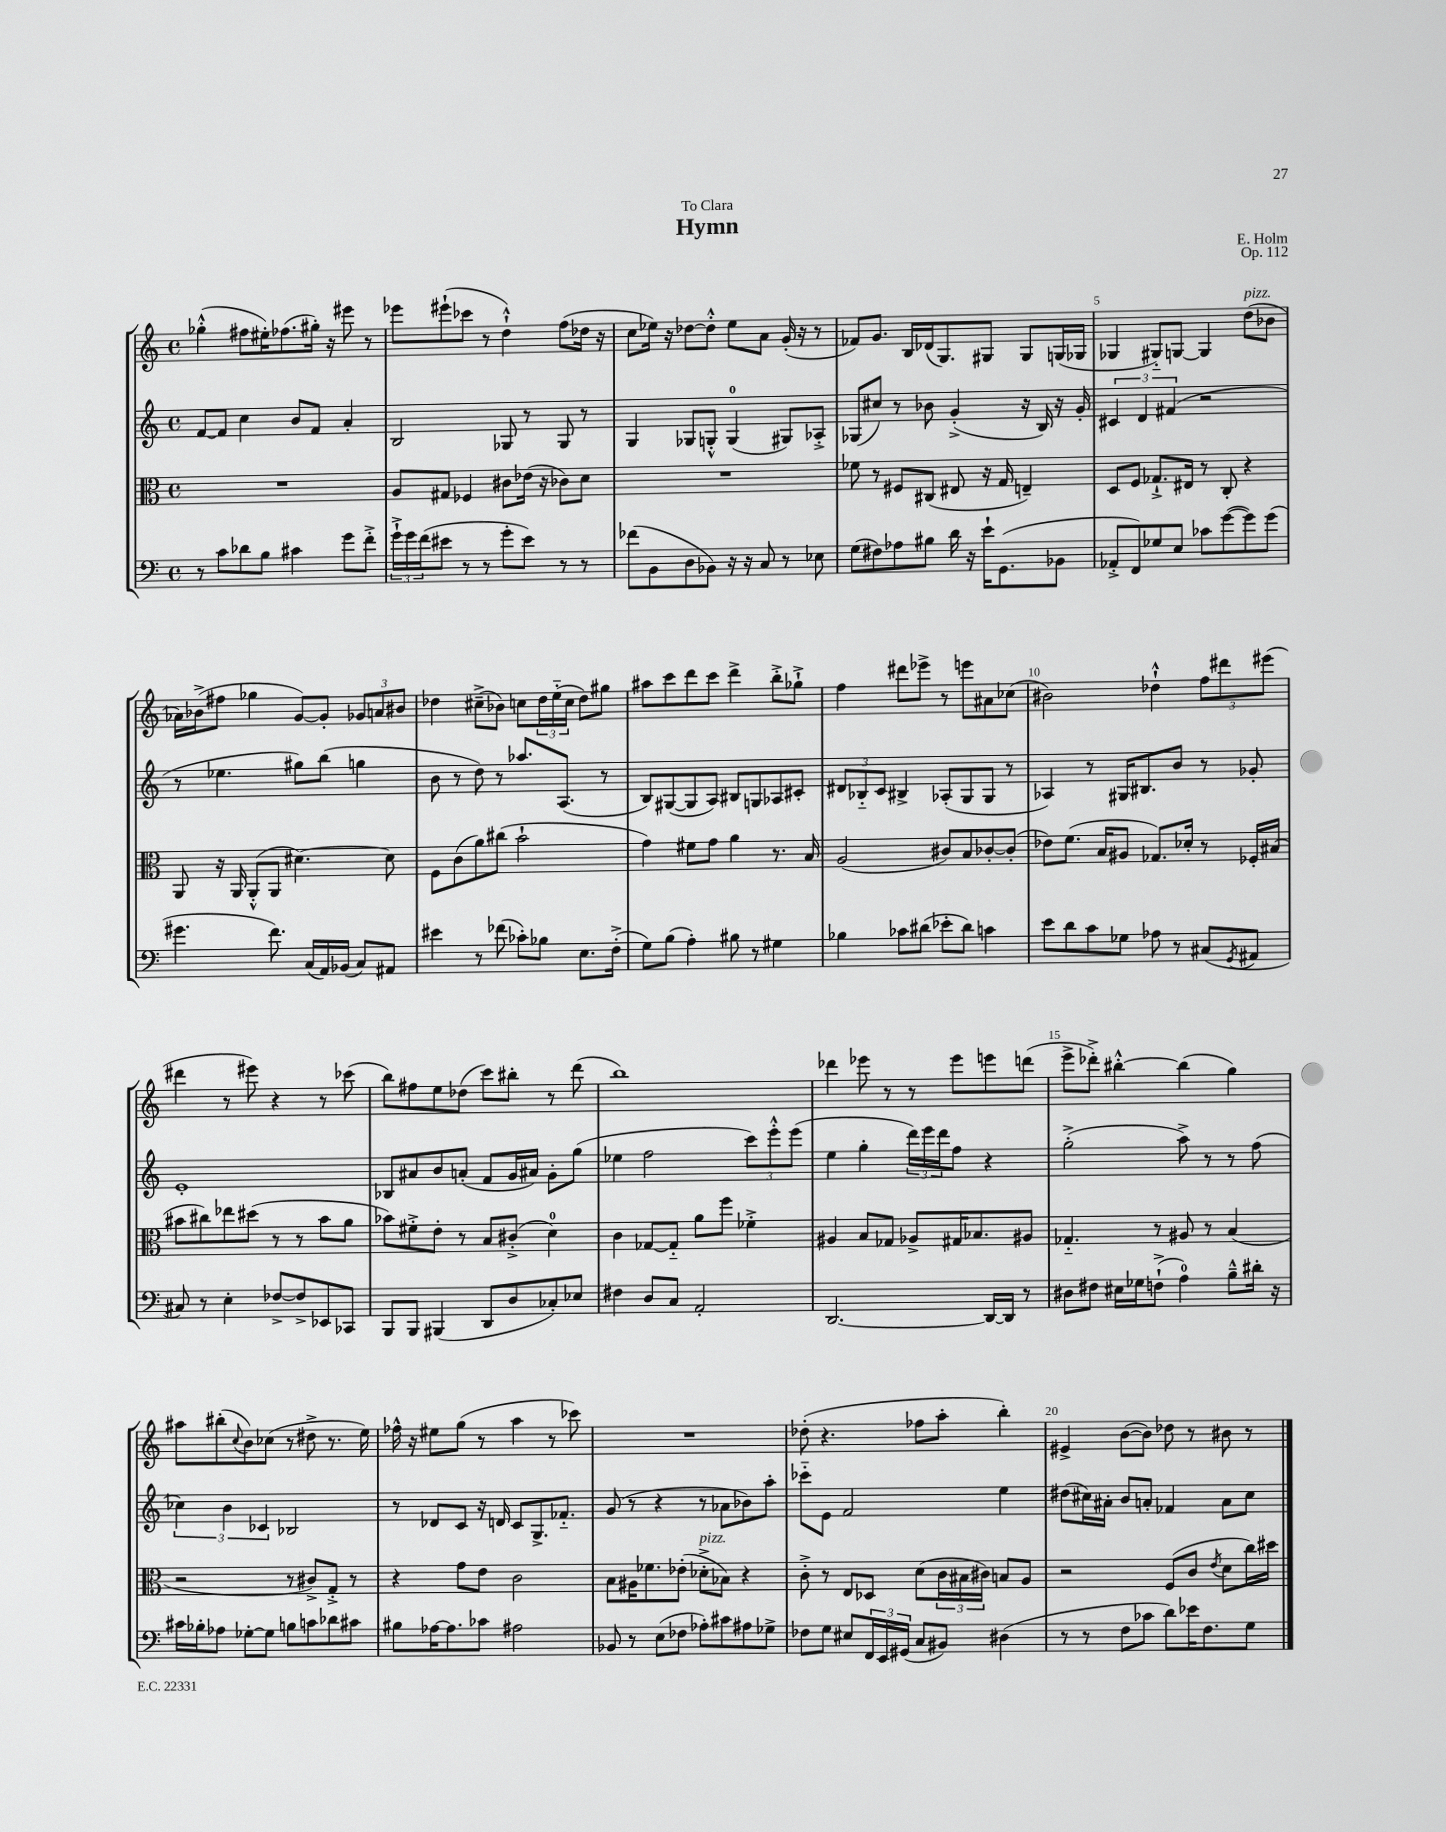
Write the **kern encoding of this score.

**kern	**kern	**kern	**kern
*part4	*part3	*part2	*part1
*staff4	*staff3	*staff2	*staff1
*clefF4	*clefC3	*clefG2	*clefG2
*k[]	*k[]	*k[]	*k[]
*M4/4	*M4/4	*M4/4	*M4/4
*met(c)	*met(c)	*met(c)	*met(c)
=1	=1	=1	=1
8r	1r	[8f/L	(4gg-X'^^\
8c\L	.	8f/J]	.
8d-X\	.	4cc\	8ff#X\L
8B\J	.	.	16ee#X'\K)
.	.	.	(8.ff-X\
4c#X\	.	8b/L	.
.	.	8f/J	16gg#X'\Jk)
.	.	.	16r
8g\L	.	4a'/	8eee#X\
8f'^\J	.	.	8r
=2	=2	=2	=2
24g`^\LL	8A/L	2B/	8eee-X\L
24g\	.	.	.
(24f\J	.	.	.
8e#X\J	8G#X/J	.	(8eee#X`\
8r	4F-X/	.	8ccc-X\J
8r	.	.	8r
8g'\L	8c#X\L	8G-X/	4dd`^^\)
8e#\J)	(16e-X\Jk	8r	.
.	16r	.	.
8r	8c-X\L)	8G-/	(8ff\L
8r	8d\J	8r	16dd-X\Jk
.	.	.	16r
=3	=3	=3	=3
(8f-X\L	1r	4G/	8cc\L
8BB\	.	.	16ee-X\Jk)
.	.	.	16r
8D\	.	8G-X/L	[8dd-X\L
8BB-X\J)	.	8Gn'^^/J	8dd-'^^\J]
16r	.	(4G/	8ee-\L
16r	.	.	.
8C/	.	.	8a\J
8r	.	8G#X/L)	(16g'/
.	.	.	16r
8E-X\	.	8A-X'^/J	8r
=4	=4	=4	=4
(8G\L	8f-X\	(8G-X/L	8f-X/L)
8F#X\)	8r	8cc#X/J)	8.g/J
8A-X\	8F#X/L	8r	.
.	.	.	16B/LL
8B#X\J	(8C#X/J	8b-X\	(16d-X/J
.	.	.	8.G/)
16d\	8E#X/	(4g'^/	.
16r	.	.	.
16e`\KL	16r	.	8G#X/J
(8.GG\	16G/	.	.
.	4En~/)	16r	8G#/L
.	.	16B/)	.
8BB-X\J	.	16r	(16Gn/L
.	.	16g'/	16G-X/JJ
=5	=5	=5	=5
8AA-X'^/L	8D/L	6c#X/	4G-X/
8FF/)	8F/J	.	.
.	.	6d/	.
8G-X/	8.G-X`^/L	.	8G#X/L)
.	.	(6f#X/	.
8E/J	.	.	[8Gn/J
.	16E#X/Jk	.	.
8c-X\L	8r	2r	4G/]
([8g\	8C'/	.	.
!	!	!	!LO:TX:a:i:t=pizz.
8g\])	4r	.	(8dd\L
(8g\J	.	.	8b-X\J
!!LO:LB:g=z
=6	=6	=6	=6
4.g#X\	8AA/	8r	16a-X\LL)
.	.	.	(16b-X^\J
.	16r	4.ee-X\	8ff#X\J
.	16AA/	.	.
.	(8AA'^^/L	.	4gg-X\
8.f\)	8AA/J	.	.
.	[4.d#X\)	8gg#X\L)	[8g/L)
(16C/LL	.	.	.
16AA/)	.	(8bb\J	8g'/J]
(16BB-X/JJ	.	.	.
8C/L)	.	4ggn\	12g-X/L
.	.	.	12an/
8AA#X/J	8d#\]	.	.
.	.	.	12b#X/J
=7	=7	=7	=7
4e#X\	8F\L	8b\	4dd-X\
.	(8c\	8r	.
8r	8a\)	8dd\)	(8cc#X~^\L
(8f-X\	(8cc#X\J	8r	8b-X\J)
8c-X'\L)	2b`\	8.aa-X/L	8ccn\L
8B-X\J	.	.	24dd-\L
.	.	.	(24ee\
.	.	(8.A/J	.
.	.	.	24cc\JJ
8.E\L	.	.	8dd-\L)
.	.	8r	8gg#X\J
(16F'^\Jk	.	.	.
=8	=8	=8	=8
8G\L)	4g\)	8B/L)	8aa#X\L
(8B\J	.	([8G#X/	8ccc\
4A'\)	8f#X\L	8G#/]	8ddd\
.	8g\J	8A/J)	8ccc\J
8B#X\	4a\	8B#X/L	4ddd^\
8r	.	8Gn/	.
4G#X\	8.r	8A-X/	8bb'^\L
.	.	8c#X'/J	8gg-X`^\J
.	16B/	.	.
=9	=9	=9	=9
4B-X\	(2A/	12d#X/L	4ff\
.	.	12B-X/	.
.	.	12c/J	.
8c-X\L	.	4B#X^/	8ddd#X\L
(8d#X\J	.	.	8eee-X^\J
8e-X'\L	8c#X/L)	(8A-X'/L	8r
8d#\J)	8B/	8G/	8eeen\L
4cn\	[8c-X'/	8G/J	8a#X\
.	(8c-'/J]	8r	(8cc-X\J
=10	=10	=10	=10
8e\L	8e-X\L)	4A-X/)	2b#X\)
8d\	(8.f\J	.	.
8c\	.	8r	.
.	16B/KL	.	.
8G-X\J	8A#X/J	16G#X/KL	.
.	.	8.B#X/	.
8A-X\	8.G-X/L)	.	4dd-X`^^\
8r	.	8b/J	.
.	16d-X'/Jk	.	.
(8C#X/L	8r	8r	12ff\L
.	.	.	12ddd#X\
8qGG/	.	.	.
8AA#X/J	16F-X'/LL	8g-X'/	.
.	.	.	(12eee#X\J
.	(16B#X/JJ	.	.
!!LO:LB:g=z
=11	=11	=11	=11
8C#X/)	8b#X\L	1e'	4ddd#X\
8r	8cc#X\)	.	.
4E'\	8ee-X\	.	8r
.	(8dd#X\J	.	8eee#X\)
[8F-X^/L	8r	.	4r
8F-^/]	8r	.	.
8EE-X/	8b#\L	.	8r
8CC-X/J	8a\J	.	(8ccc-X\
=12	=12	=12	=12
8BBB/L	8b-X\L)	8B-X/L	8bb\L)
8BBB/J	8f#X'^\	8a#X/	8ff#X\
(4BBB#X/	8e'\J	8b/	8ee\
.	8r	(8an'/J	(8dd-X\J
8DD/L	8B/L	8f/L	8ccc\L)
8D/	(8c#X'^/J	16g/L	8bb#X'\J
.	.	16a#X/JJ)	.
8C-X'/)	4d\)	8g'\L	8r
8E-X/J	.	(8gg\J	(8ddd\
=13	=13	=13	=13
4F#X\	4c\	4ee-X\	1bb)
8D/L	[8G-X/L	2ff\	.
8C/J	8G-/J]	.	.
2AA'/	8a\L	.	.
.	8ff\J	.	.
.	4f-X'^\	12ccc\L)	.
.	.	12eee'^^\	.
.	.	(12eee\J	.
=14	=14	=14	=14
[2.DD/	4A#X/	4ee\	4ddd-X\
.	8B/L	4gg'\	8eee-X\
.	8G-X/J	.	8r
.	8A-X^/L	24ddd\LL)	8r
.	.	24eee\	.
.	.	24ddd\J	.
.	16G#X/K	8ff\J	8eee-\L
.	8.B-X/	.	.
16DD/LL_	.	4r	8eeen\
16DD/JJ]	.	.	.
8r	8A#X/J	.	(8dddn\J
=15	=15	=15	=15
8D#X\L	4.G-X/	(2gg'^\	8eee^\L
8F#X\J	.	.	8ddd-X'^\J)
16E#X\LL	.	.	[4bb#X'^^\
16G-X\J	.	.	.
(8Fn`^\J	8r	.	.
4A\)	8A#X/	8aa^\)	(4bb#\]
.	8r	8r	.
8B~^^\L	(4B/	8r	4gg\)
16d#X'\Jk	.	(8ff\	.
16r	.	.	.
!!LO:LB:g=z
=16	=16	=16	=16
16c#X\LL	2r	6cc-X\)	8aa#X\L
16B-X'\J	.	.	.
8A-X\J	.	.	(8bb#X'\
.	.	6b\	.
.	.	.	8qqcc/
[8G-X'\L	.	.	8b\)
.	.	6c-X/	.
8G-\J]	.	.	(8cc-X\J
8Bn\L	8r	2B-X/	8r
8cn\	8c#X^/L)	.	8dd#X^\
8d-X\	8G'^/J	.	8.r
8c#X\J	8r	.	.
.	.	.	16ee\)
=17	=17	=17	=17
8B#X\L	4r	8r	16ff-X^^\
.	.	.	16r
[16A-X\K	.	8d-X/L	8ee#X\L
8.A-\]	.	.	.
.	8g\L	8c/J	(8gg\J
8c-X\J	8e\J	16r	8r
.	.	16dn/	.
2A#X\	2c\	8c/L	4aa\
.	.	8.G^/	.
.	.	.	8r
.	.	8.f-X/J	.
.	.	.	8ccc-X\)
=18	=18	=18	=18
8BB-X/	8B\L	(8g/	1r
8r	16A#X\K	8r	.
.	8.f-X\	.	.
(8E\L	.	4r	.
8F-X\J	(8e-X'\J	.	.
!	!LO:TX:a:i:t=pizz.	!	!
8A-X'\L)	8d-X'^\L	8r	.
8c#X\	8B-X\J)	8a-X\L	.
8A#X\	4r	8b-X\)	.
8G-X^\J	.	8aa'\J	.
=19	=19	=19	=19
8F-X\L	8c'^\	8ccc-X\L	(8dd-X'\
8G\J	8r	8e\J	4.r
8E#X/L	8E/L	2f/	.
24FF/L	8D-X/J	.	.
24EE/	.	.	.
(24GG#X/JJ	.	.	.
8C/L	(8d\L	.	8ff-X\L
8BB#X/J)	24c\L	.	8aa'\J
.	24B#X\	.	.
.	24c#X\JJ)	.	.
(4D#X\	8Bn/L	4ee\	4bb'\)
.	8A/J	.	.
=20	=20	=20	=20
8r	2r	(8dd#X\L	4e#X^/
8r	.	16cc#X\L)	.
.	.	16a#X'\JJ	.
8F\L	.	8b/L	([8b\L
8c-X\J	.	8an'/J	8b\J])
8d\L)	(8F/L	4f-X/	8dd-X\
16e-X\K	8c/J	.	8r
8.F\	.	.	.
.	8qe/	.	.
.	8d\L	8a\L	8b#X\
8G\J	16cc\L)	8cc#\J	8r
.	16dd#X\JJ	.	.
==	==	==	==
*-	*-	*-	*-
